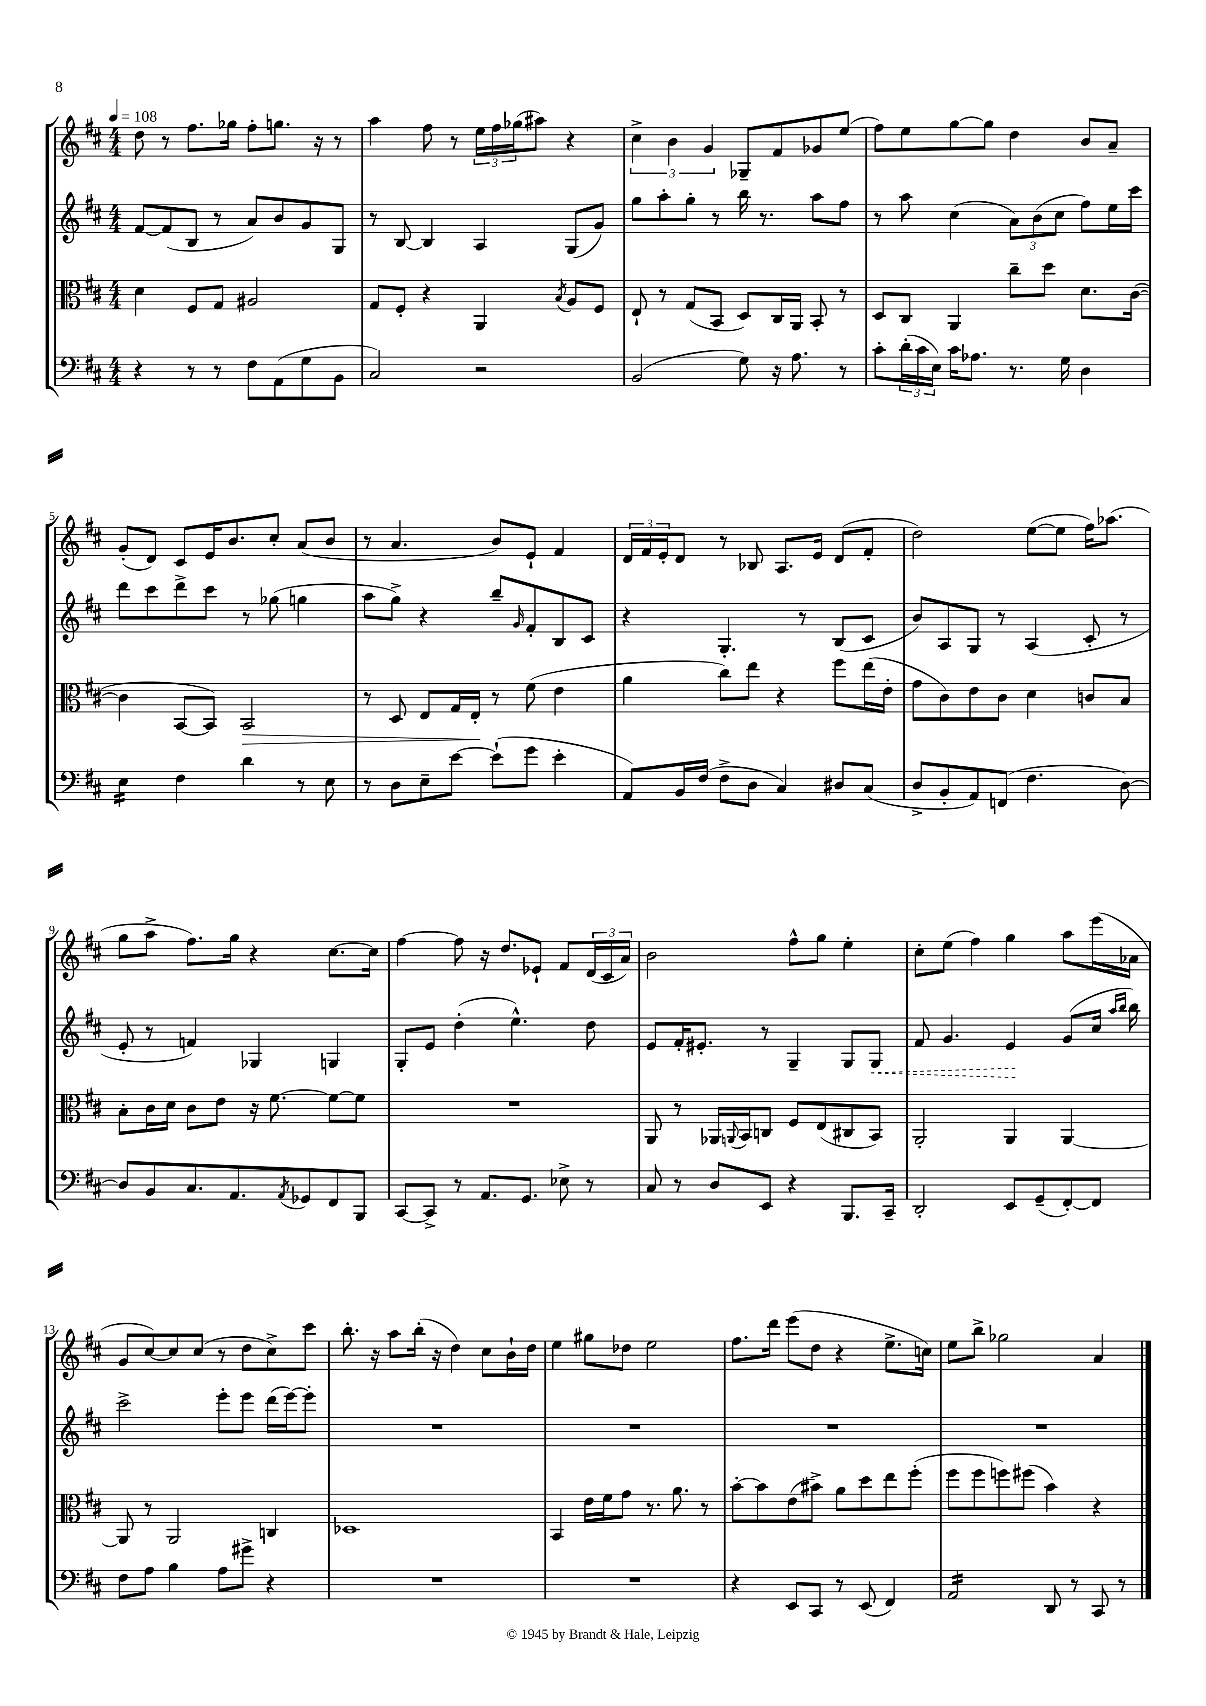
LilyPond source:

<<
\new StaffGroup <<
\new Staff = "s0" {
    \clef treble \key d \major \numericTimeSignature \time 4/4 \tempo 4 = 108
    d''8 r8 fis''8. ges''16 fis''8-. g''8. r16 r8 |
    a''4 fis''8 r8 \tuplet 3/2 { e''16 fis''16 ges''16( } ais''8) r4 |
    \tuplet 3/2 { cis''4-> b'4 g'4 } ges8-- fis'8 ges'8 e''8( |
    fis''8) e''8 g''8~ g''8 d''4 b'8 a'8-- |
    g'8-.( d'8) cis'8 e'16 b'8. cis''8-. a'8( b'8 |
    r8 a'4. b'8) e'8-! fis'4 |
    \tuplet 3/2 { d'16 fis'16 e'16-. } d'8 r8 bes8 a8. e'16 d'8( fis'8-. |
    d''2) e''8~( e''8 fis''16) aes''8.( |
    g''8 a''8-> fis''8.) g''16 r4 cis''8.~ cis''16 |
    fis''4~ fis''8 r16 d''8. ees'8-! fis'8 \tuplet 3/2 { d'16( cis'16 a'16) } |
    b'2 fis''8-^ g''8 e''4-. |
    cis''8-. e''8( fis''4) g''4 a''8 e'''16( aes'16 |
    g'8 cis''8~) cis''8 cis''8( r8 d''8 cis''8->) cis'''8 |
    b''8.-. r16 a''8 b''16-.( r16 d''4) cis''8 b'16-! d''16 |
    e''4 gis''8 des''8 e''2 |
    fis''8. d'''16 e'''8( d''8 r4 e''8.-> c''16) |
    e''8 b''8-> ges''2 a'4 \bar "|." |
}
\new Staff = "s1" {
    \clef treble \key d \major \numericTimeSignature \time 4/4
    fis'8~ fis'8( b8 r8 a'8) b'8 g'8 g8 |
    r8 b8~ b4 a4 g8( g'8) |
    g''8 a''8-. g''8-. r8 b''16 r8. a''8 fis''8 |
    r8 a''8 cis''4( \tuplet 3/2 { a'8) b'8( cis''8 } fis''8) e''16 cis'''16 |
    d'''8 cis'''8 d'''8-> cis'''8 r8 ges''8( g''4 |
    a''8 g''8->) r4 b''8-- \grace { g'16 } fis'8-. b8 cis'8 |
    r4 g4.-. r8 b8( cis'8 |
    b'8) a8 g8 r8 a4( cis'8-. r8 |
    e'8-. r8 f'4) ges4 g4 |
    g8-. e'8 d''4-.( e''4.-^) d''8 |
    e'8 fis'16-. eis'8.-. r8 g4-- g8 \once \override Hairpin.style = #'dashed-line g8\< |
    fis'8 g'4. e'4\! g'8( cis''16 \grace { a''16 b''16 } b''16) |
    cis'''2-> e'''8-. e'''8 d'''16( e'''16~) e'''8-. |
    R1 |
    R1 |
    R1 |
    R1 \bar "|." |
}
\new Staff = "s2" {
    \clef alto \key d \major \numericTimeSignature \time 4/4
    d'4 fis8 g8 ais2 |
    g8 fis8-. r4 a,4 \acciaccatura { b8 } a8 fis8 |
    e8-! r8 g8( b,8 d8) cis16 a,16 b,8-. r8 |
    d8 cis8 a,4 cis''8-- d''8 d'8. cis'16~( |
    cis'4 b,8~ b,8) b,2\> |
    r8 d8 e8 g16 e16-.\! r8 fis'8( e'4 |
    a'4 cis''8) e''8 r4 fis''8 e''16( e'16-. |
    g'8 cis'8) e'8 cis'8 d'4 c'8 b8 |
    b8-. cis'16 d'16 cis'8 e'8 r16 fis'8.~ fis'8~ fis'8 |
    R1 |
    a,8 r8 aes,16 \appoggiatura { a,8 } b,16 c8 fis8 e8( cis8 b,8) |
    a,2-. a,4 a,4~ |
    a,8 r8 a,2 c4 |
    des1 |
    b,4 e'16 fis'16 g'8 r8. a'8. r8 |
    b'8~-. b'8 e'8( bis'8->) a'8 d''8 e''8 fis''8-.( |
    fis''8 fis''8 f''8) fis''8( b'4) r4 \bar "|." |
}
\new Staff = "s3" {
    \clef bass \key d \major \numericTimeSignature \time 4/4
    r4 r8 r8 fis8 a,8( g8 b,8 |
    cis2) r2 |
    b,2( g8) r16 a8. r8 |
    cis'8-. \tuplet 3/2 { d'16-.( cis'16 e16) } cis'16 aes8. r8. g16 d4 |
    e4:16 fis4 d'4 r8 e8 |
    r8 d8 e8-- e'8~ e'8-!( g'8 e'4-. |
    a,8) b,16 fis16( fis8-> d8 cis4) dis8 cis8( |
    d8-> b,8-. a,8) f,8( fis4. d8~) |
    d8 b,8 cis8. a,8. \acciaccatura { a,8 } ges,8 fis,8 b,,8 |
    cis,8~ cis,8-> r8 a,8. g,8. ees8-> r8 |
    cis8 r8 d8 e,8 r4 b,,8. cis,16-- |
    d,2-. e,8 g,8--( fis,8~-.) fis,8 |
    fis8 a8 b4 a8 gis'8-> r4 |
    R1 |
    R1 |
    r4 e,8 cis,8 r8 e,8( fis,4) |
    a,2:16 d,8 r8 cis,8 r8 \bar "|." |
}
>>
>>
